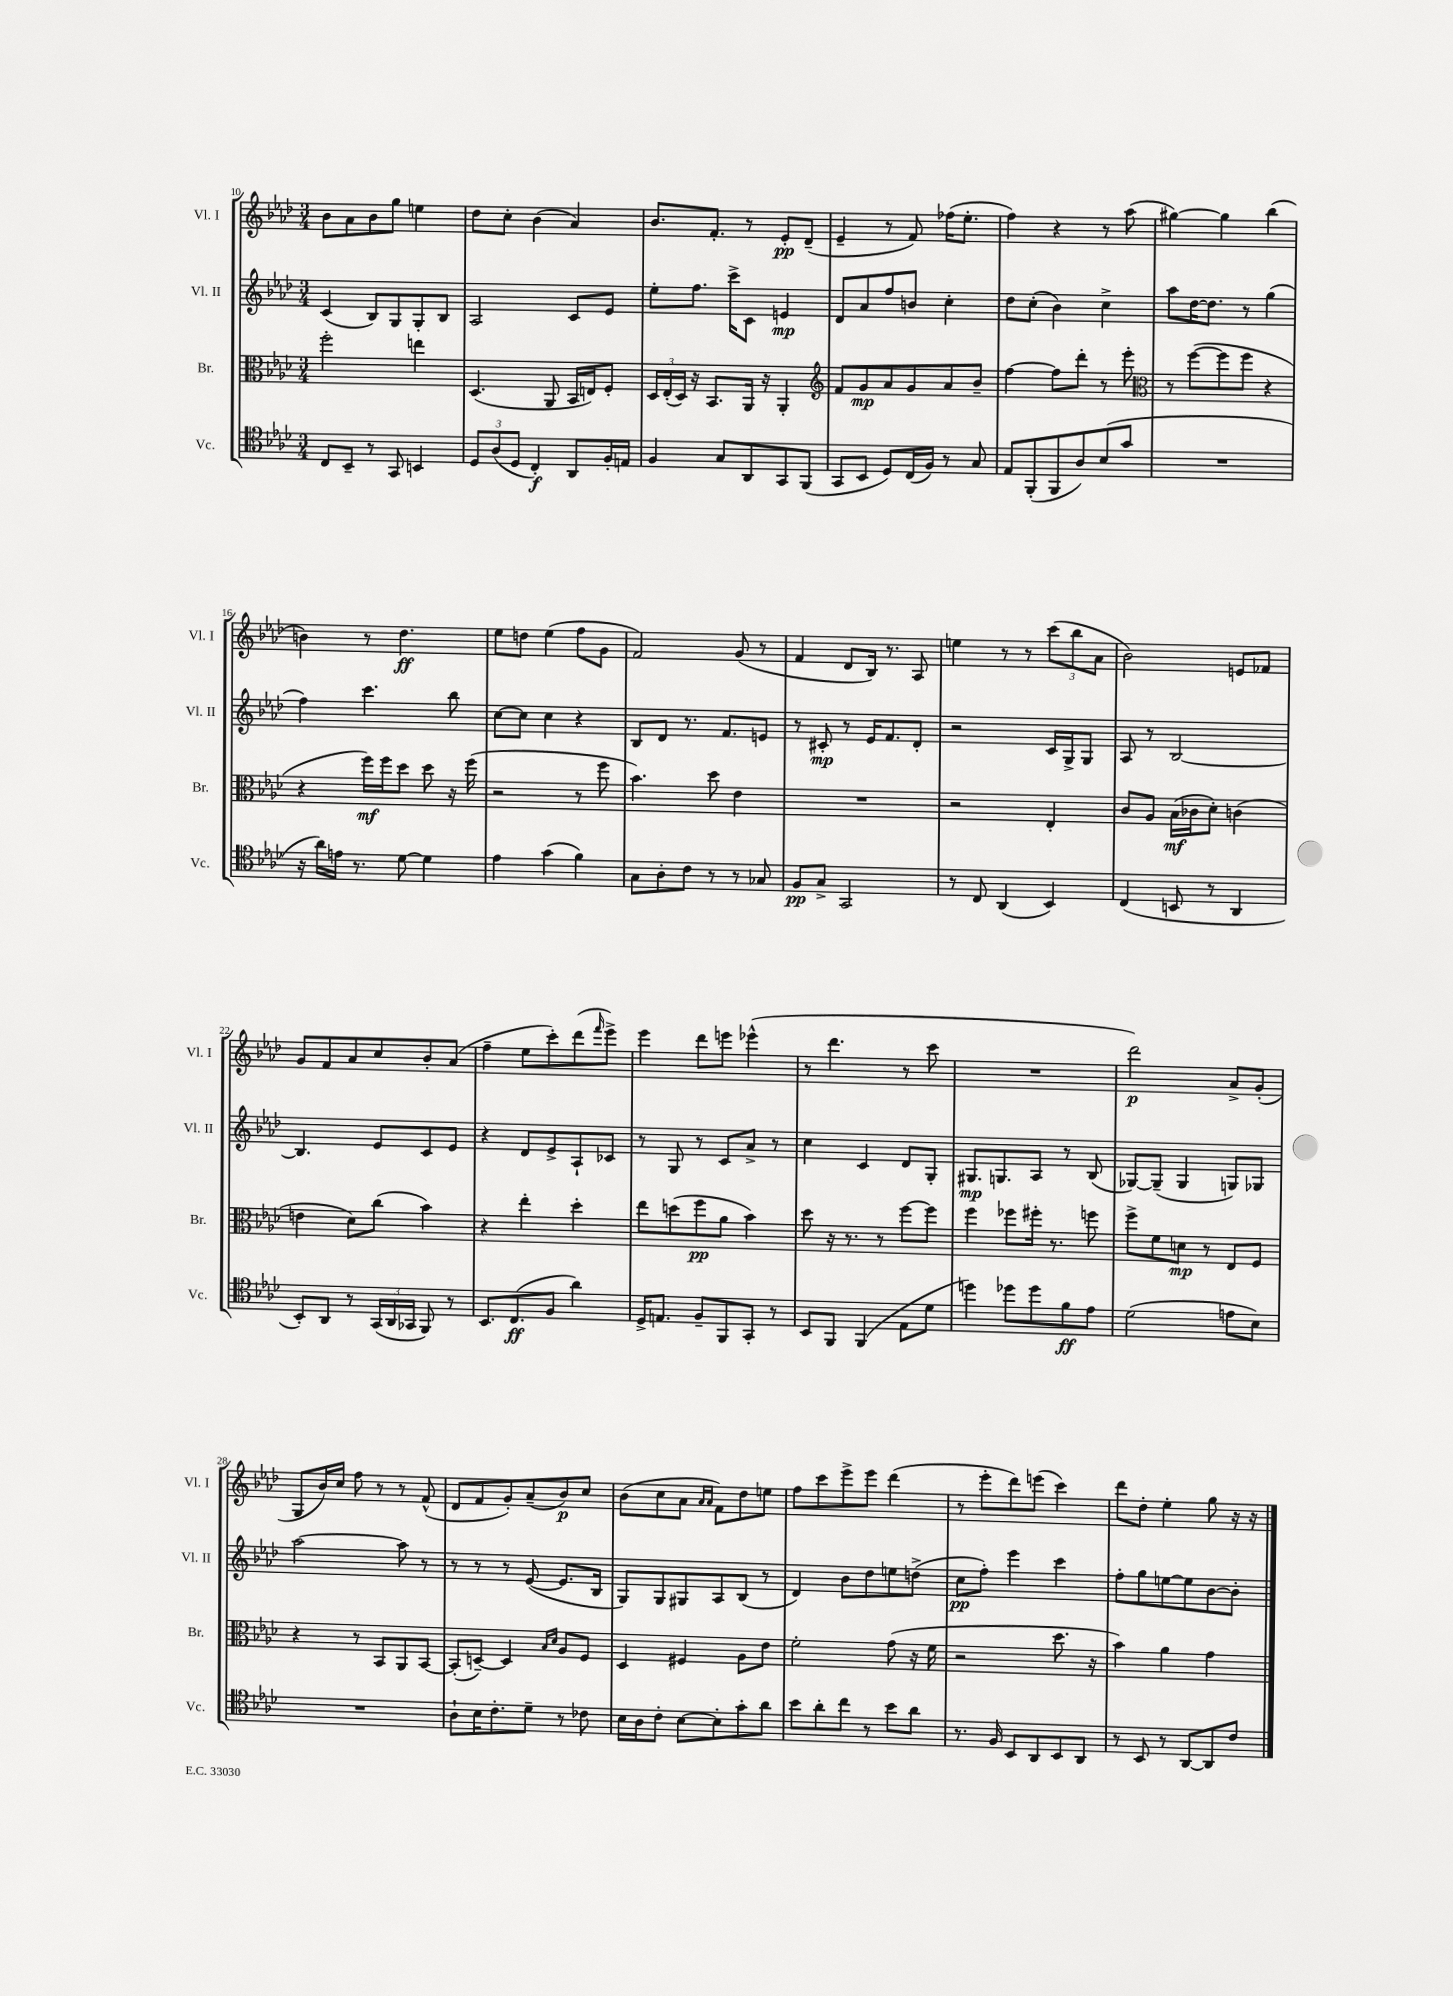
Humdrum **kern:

**kern	**kern	**kern	**kern
*staff4	*staff3	*staff2	*staff1
*clefC4	*clefC3	*clefG2	*clefG2
*k[b-e-a-d-]	*k[b-e-a-d-]	*k[b-e-a-d-]	*k[b-e-a-d-]
*M3/4	*M3/4	*M3/4	*M3/4
8C	2ff'	(4c	8b-
8BB-~	.	.	8a-
8r	.	8B-)	8b-
8GG	.	8G	8gg
4BB	4ee	8G'	4ee
.	.	8B-	.
=	=	=	=
12D-	(4.D-	2A-	8dd-
(12A-	.	.	.
.	.	.	8cc'
12D-	.	.	.
4C')	.	.	(4b-
.	8AA-	.	.
8AA-	16BB-	8c	4a-)
.	16E)	.	.
16F'	8F'	8e-	.
16E	.	.	.
=	=	=	=
4F	24D-	8ee-'	8.b-
.	(24E-'	.	.
.	24D-)	.	.
.	16r	8.ff	.
.	8.BB-	.	8.f'
8G	.	.	.
.	.	16ccc^	.
8AA-	16AA-	8c	8r
.	16r	.	.
8GG	4AA-'	4e	8e-'
(8FF	.	.	(8d-~
=	=	=	=
*	*clefG2	*	*
8GG	8f	8d-	4e-~
8BB-	8g	8a-	.
8D-)	8a-	8ff	8r
(16C	8g	8b	8f)
16F)	.	.	.
8r	8a-	4cc'	(16ff-
.	.	.	8.ee-'
8G	8b-~	.	.
=	=	=	=
8E-	[4ff	8dd-	4ff)
(8FF'	.	(8cc'	.
8FF	8ff]	4b-)	4r
8A-)	8ddd-'	.	.
(8B-	8r	4cc^	8r
8g	8eee-'	.	(8aa-
=	=	=	=
*	*clefC3	*	*
2.r	8r	8aa-	[4gg#)
.	([8ff	[16dd-	.
.	.	8.dd-]	.
.	8ff]	.	4gg#]
.	8ff	8r	.
.	4r	(4gg	(4bb-
=	=	=	=
16r	4r	4ff)	4b)
16a-)	.	.	.
16e	.	.	.
8.r	.	.	.
.	16ff)	4.ccc	8r
.	16ff	.	.
[8d-	8dd-	.	4.dd-
4d-]	8dd-	.	.
.	16r	8bb-	.
.	(16ff	.	.
=	=	=	=
4e-	2r	[8cc	8ee-
.	.	8cc]	8dd
(4g	.	4cc	(4ee-
4f)	8r	4r	8ff
.	8ff	.	8g
=	=	=	=
8G	4.b-)	8B-	2f)
8A-'	.	8d-	.
8c	.	8.r	.
8r	8dd-	.	.
.	.	8.f	.
8r	4e-	.	(8g
8G-	.	8e	8r
=	=	=	=
8F	2.r	8r	4f
8G^	.	8c#'	.
2GG	.	8r	8d-
.	.	16e-	16B-)
.	.	8.f	8.r
.	.	8d-'	8A-
=	=	=	=
8r	2r	2r	4ee
8C	.	.	.
(4AA-	.	.	8r
.	.	.	8r
4BB-)	4E-'	16c	(12ccc
.	.	16G^	.
.	.	.	12bb-
.	.	8G	.
.	.	.	12a-
=	=	=	=
(4C	8c	8A-	2b-)
.	8A-	8r	.
8BB	(16B-	[2B-	.
.	16c-	.	.
8r	8d-')	.	.
4AA-	(4c	.	8e
.	.	.	8f-
=	=	=	=
8BB-')	4e	4.B-]	8g
8AA-	.	.	8f
8r	8d-)	.	8a-
(24GG	(8cc	8e-	8cc
24AA-	.	.	.
24GG-	.	.	.
8FF)	4b-)	8c	8b-'
8r	.	8e-	(8a-
=	=	=	=
8.BB-	4r	4r	4ff~
(8.C	.	.	.
.	4ee-'	8d-	8ee-
8F	.	8e-^	8ccc')
4a-)	4dd-'	8A-`	(8ddd-
.	.	.	16qqfff
.	.	8c-	8eee-^)
=	=	=	=
16D-^	8ee-	8r	4eee-
8.E	.	.	.
.	(8dd	8G	.
8F~	8ff	8r	8ddd-
8FF	8a-	8c	8eee
8GG'	4b-)	8a-^	(4eee-^^
8r	.	8r	.
=	=	=	=
8BB-	8dd-	4cc	8r
8FF	16r	.	4.ddd-
.	8.r	.	.
(4FF	.	4c	.
.	8r	.	.
8E-	[8ff	8d-	8r
8d-	8ff]	8G'	8ccc
=	=	=	=
4dd)	4ff	8.G#	2.r
.	.	8.G	.
8dd-	8ff-	.	.
8dd-	16ff#'	8A-	.
.	8.r	.	.
8f	.	8r	.
8e-	8ff	(8B-	.
=	=	=	=
(2d-	8ff^	[8G-)	2ddd-)
.	8f	(8G-~]	.
.	8d	4G-	.
.	8r	.	.
8e	8E-	8G)	8a-^
8B-)	8F	8G-	(8g'
=	=	=	=
2.r	4r	[2aa-	8G
.	.	.	16b-)
.	.	.	16cc
.	8r	.	8ff
.	8BB-	.	8r
.	8AA-	8aa-]	8r
.	[8BB-	8r	(8f^^
=	=	=	=
8A-`	(8BB-']	8r	8d-
16B-	[8D~)	8r	8f
8.c'	.	.	.
.	4D]	8r	8g')
8d-~	.	([8e-	(8a-~
.	16qqB-	.	.
.	16qqd-	.	.
8r	8A-	8.e-]	8b-)
8c-	8F	.	8cc
.	.	16B-	.
=	=	=	=
16B-	4D-	8G)	(8b-
16A-	.	.	.
8c'	.	8G	8cc
[8B-	4F#	8G#	8a-
.	.	.	16qqa-
.	.	.	16qqa-
8B-']	.	8A-	8f)
8g'	8A-	(8B-	8dd-
8a-	8e-	8r	8ee
=	=	=	=
8b-	2f'	4d-)	8ff
8a-'	.	.	8ccc
8cc	.	8b-	8eee-^
8r	.	8dd-	8eee-
8b-	(8g	8ee	(4ddd-
8a-	16r	(8dd^	.
.	16f	.	.
=	=	=	=
8.r	2r	8cc	8r
.	.	8ff')	8eee-'
16F	.	.	.
8BB-	.	4eee-	8ddd-)
8AA-	.	.	(8eee
8BB-	8.dd-	4ccc	4ccc)
8AA-	.	.	.
.	16r	.	.
=	=	=	=
8r	4b-)	8ff'	8ddd-
8BB-	.	8gg	8dd-'
8r	4a-	[8ee	4ee-'
[8AA-	.	8ee]	.
8AA-]	4g	[8b-	8gg
8c	.	8b-']	16r
.	.	.	16r
==	==	==	==
*-	*-	*-	*-
